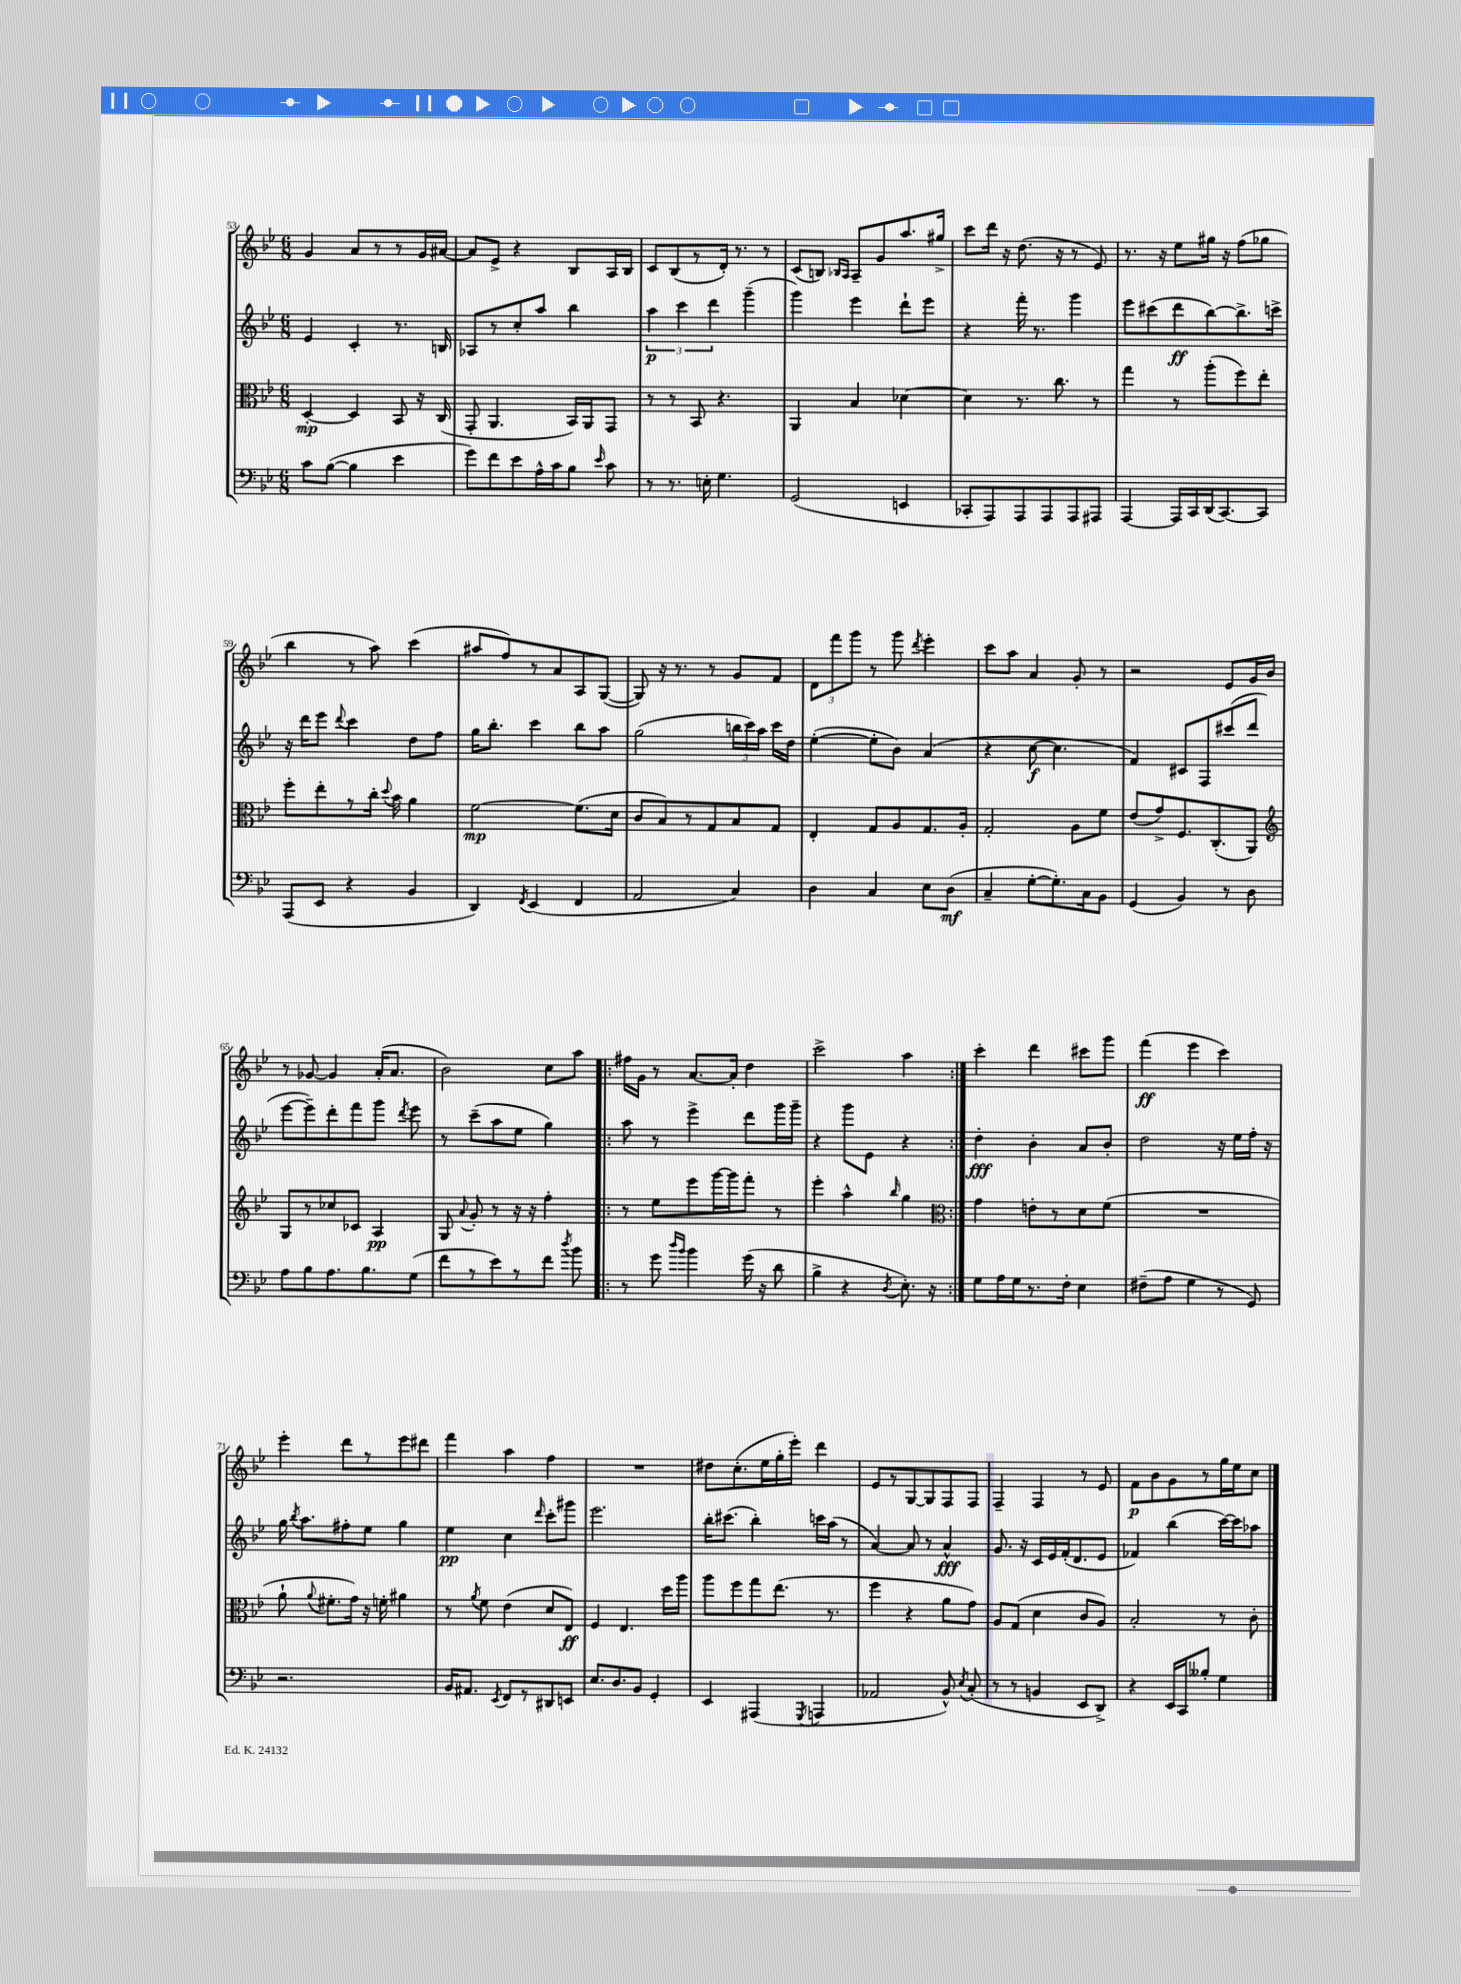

**kern	**kern	**kern	**kern
*staff4	*staff3	*staff2	*staff1
*clefF4	*clefC3	*clefG2	*clefG2
*k[b-e-]	*k[b-e-]	*k[b-e-]	*k[b-e-]
*M6/8	*M6/8	*M6/8	*M6/8
8c\L	[4D'/	4e-/	4g/
([8B-\J	.	.	.
4B-\]	4D/]	4c'/	8a/L
.	.	.	8r
4e-\	8BB-/	8.r	8r
.	16r	.	16g/L
.	(16C/	16B/	[16a#/JJ
=	=	=	=
8g\L)	8GG'/	8A-/L	8a#/]L
8f\	4.AA/	8r	8e-^/J
8e-\	.	8cc'/	4r
16A^^\L	.	8aa/J	.
16c\J	.	.	.
8B-\J	16BB-/LL)	4bb-\	8B-/L
.	16AA/J	.	.
16qqe-/	.	.	.
8c\	8GG/J	.	16A/L
.	.	.	16B-/JJ
=	=	=	=
8r	8r	6aa\	8c/L
8.r	8r	.	(8B-/
.	.	6ccc\	.
.	8BB-/	.	8r
16E'\	.	.	.
.	.	6ddd\	.
4.G\	4.r	.	16d'/Jk)
.	.	.	8.r
.	.	(4ggg~\	.
.	.	.	8r
=	=	=	=
(2GG/	4AA/	4ggg\)	(8c/L
.	.	.	8B/J)
.	.	.	16qqB-/LL
.	.	.	16qqA/JJ
.	4B-/	4eee-\	8A~/L
.	.	.	8g/
4EE/	[4d-\	8ddd`\L	8.aa/
.	.	8eee-\J	.
.	.	.	16gg#^/Jk
=	=	=	=
8CC-'/L	4d-\]	4r	8ccc\L
8AAA/)	.	.	16ddd\Jk
.	.	.	16r
8AAA/	8.r	16fff'\	(8.dd\
.	.	8.r	.
8AAA/	.	.	.
.	8.cc\	.	16r
8AAA/	.	4ggg\	8r
8AAA#/J	8r	.	8e-/)
=	=	=	=
[4AAA/	4gg\	8eee-\L	8.r
.	.	(8ccc#\	.
.	.	.	16r
16AAA/]LL	8r	8ddd\	8ee-\L
16CC/	.	.	.
(16DD/J	(8aa'\L	[8bb-\)	16gg#\Jk
[8.CC/)	.	.	16r
.	8ff\)	8.bb-^\]	(8ff\L
8CC/]J	8ee-'\J	.	8gg-\J
.	.	16ccc^\Jk	.
=	=	=	=
(8AAA/L	8ff'\L	16r	4bb-\
.	.	16ddd\LK	.
8EE-/J	8ee-'\	8eee-\J	.
.	.	8qqddd/	.
4r	8r	4ccc\	8r
.	16cc'\Jk	.	8aa\)
.	8qqdd/	.	.
.	16b-\	.	.
4BB-/	4a\	8dd\L	(4ccc\
.	.	8ff\J	.
=	=	=	=
4DD/)	[2f\	16gg\LK	8aa#/L
.	.	8.bb-'\J	.
.	.	.	8ff/)
8qFF/	.	.	.
(4EE-/	.	4ccc\	8r
.	.	.	8a/
4FF/	(8.f\]L	8bb-\L	8A/
.	.	8aa\J	([8G/J
.	16d\Jk	.	.
=	=	=	=
2AA/	8c/L	(2gg\	8G/])
.	8B-/)	.	16r
.	.	.	8.r
.	8r	.	.
.	8G/	.	8r
4C/)	8B-/	24bb\LL	8g/L
.	.	24ccc\)	.
.	.	24aa\JJ	.
.	8G/J	16ccc\LL	8f/J
.	.	16dd\JJ	.
=	=	=	=
4D\	4E-'/	([4ee-'\	12d\L
.	.	.	12fff\
.	.	.	12ggg\J
4C/	8G/L	8ee-'\]L	8r
.	8A/	8b-\J)	8ggg\
.	.	.	8qddd/
8E-\L	8.G/	(4a/	4eee-'\
(8D\J	.	.	.
.	16A'/Jk	.	.
=	=	=	=
4C~/	2G'/	4r	8ccc\L
.	.	.	8aa\J
[8G'\L	.	[8cc\	4a/
8.G'\])	.	4.cc\]	.
.	8A\L	.	8g'/
16C\k	.	.	.
8BB-\J	8f\J	.	8r
=	=	=	=
(4GG/	(8e-/L	4f/)	2r
.	8g^/)	.	.
4BB-/)	8.F/	8c#/L	.
.	.	8F/	.
.	(8.C'/	.	.
8r	.	(8ccc#/	8e-/L
8D\	8AA/J)	8ddd/J	16g/L
.	.	.	16b-/JJ
=	=	=	=
*	*clefG2	*	*
8A\L	8G/L	[8eee-\L	8r
8B-\	8r	8eee-~\])	[8g-/
8.A\	8cc-/	8ddd'\	4g-/]
.	8c-/J	8fff\	.
8.B-\	.	.	.
.	4A/	8ggg\J	(16a'/LK
.	.	.	8.a/J
.	.	8qddd/	.
(8G\J	.	8eee-\	.
=	=	=	=
8f\L	8G/	8r	2b-\)
.	8qqa/	.	.
8r	8g'/	(8ccc~\L	.
8e-\)	8r	8aa\	.
8r	16r	8ee-\J	.
.	16r	.	.
8f\J	4ff'\	4gg\)	8cc\L
8qdd/	.	.	.
8b-\	.	.	8aa\J
=!|:	=!|:	=!|:	=!|:
8r	8r	8aa\	16ff#\LL
.	.	.	16g\JJ
8g\	8ee-\L	8r	8r
16qqdd/LL	.	.	.
16qqb-/JJ	.	.	.
4b-\	8eee-\	4eee-^\	[8.a/L
.	[16ggg\L	.	.
.	16ggg\]J	.	16a'/]Jk
(16g\	8fff'\J	8ddd\L	4dd\
16r	.	.	.
8d\	8r	16ggg\L	.
.	.	16ggg~\JJ	.
=	=	=	=
4B-^\	4eee-'\	4r	2ccc^\
4r	4aa^^\	8ggg\L	.
.	.	8e-\J	.
8qD/	16qqbb-/	.	.
8.E-'\)	4gg\	4r	4aa\
16r	.	.	.
=:|!	=:|!	=:|!	=:|!
*	*clefC3	*	*
8G\L	4g\	4dd'\	4ccc'\
16A\L	.	.	.
16G\J	.	.	.
8.r	8e'\L	4b-'\	4ddd\
.	8r	.	.
16F'\Jk	.	.	.
4E-\	8d\	8a/L	8ccc#\L
.	(8f\J	8b-'/J	8ggg\J
=	=	=	=
(8F#~\L	2.r	2dd\	(4fff\
8A\J	.	.	.
4G\	.	.	4eee-\
8r	.	16r	4ccc\)
.	.	16ee-\LL	.
8GG/)	.	16ff'\JJ	.
.	.	16r	.
=	=	=	=
2.r	8a`\	16gg\	4eee-'\
.	.	8qbb-/	.
.	.	8.aa\L	.
.	8qqa/	.	.
.	8.f#'\L	.	.
.	.	8ff#'\	8ddd\L
.	16g\Jk)	.	.
.	16r	8ee-\J	8r
.	16f'\	.	.
.	4a#\	4gg\	8eee-\
.	.	.	8ddd#\J
=	=	=	=
16BB-/LK	8r	4ee-\	4fff\
8.AA#/J	.	.	.
.	8qa/	.	.
.	8f\	.	.
8qEE-/	.	.	.
8FF/L	(4e-\	4cc\	4aa\
8r	.	.	.
.	.	16qqddd/	.
8DD#/	8d/L	8ccc'\L	4ff\
8EE/J	8E-/J)	8ggg#\J	.
=	=	=	=
8.E-/L	4F/	2.eee-\	2.r
8.D/	.	.	.
.	4.E-/	.	.
8BB-/J	.	.	.
4GG'/	.	.	.
.	16dd\LL	.	.
.	16aa\JJ	.	.
=	=	=	=
4EE-/	8aa\L	16bb-'\LK	8dd#\L
.	.	(8.ccc#\J	.
.	8ff\	.	(8.cc'\
(4AAA#/	8gg\	4bb-'\)	.
.	.	.	16ee-\L
.	(8.ee-\J	.	16gg'\
.	.	.	16eee-'\JJ)
8qGGG/	.	.	.
4AAA/	.	16ccc\LL	4ddd\
.	8.r	(16aa\JJ	.
.	.	8r	.
=	=	=	=
2AA-/	4ff\	[4a/)	8e-/L
.	.	.	8r
.	4r	8a/]	[8G/
.	.	8r	8G/]
8BB-^^/)	8a\L	4a^^/	8F/
8qE-/	.	.	.
(8C'/	8g\J)	.	8F/J
=	=	=	=
8r	8A/L	8.g/	4F~/
8r	(8G/J	.	.
.	.	16r	.
4BB/	4d\	16c/LL	4F/
.	.	16e-/	.
.	.	(16f'/J	.
.	.	8.d/	.
8EE-/L	8c/L	.	8r
8DD^/J)	8A/J)	8e-/J	8e-/
=	=	=	=
4r	2B-'/	4f-/)	8f\L
.	.	.	8b-\
16EE-/LL	.	(4bb-\	8g\
16CC/J	.	.	.
8B--'/J	.	.	8r
4G\	8r	[16ccc\LL)	16gg\L
.	.	16ccc\]J	16ee-\J
.	8c'\	8aa-\J	8cc\J
==	==	==	==
*-	*-	*-	*-
